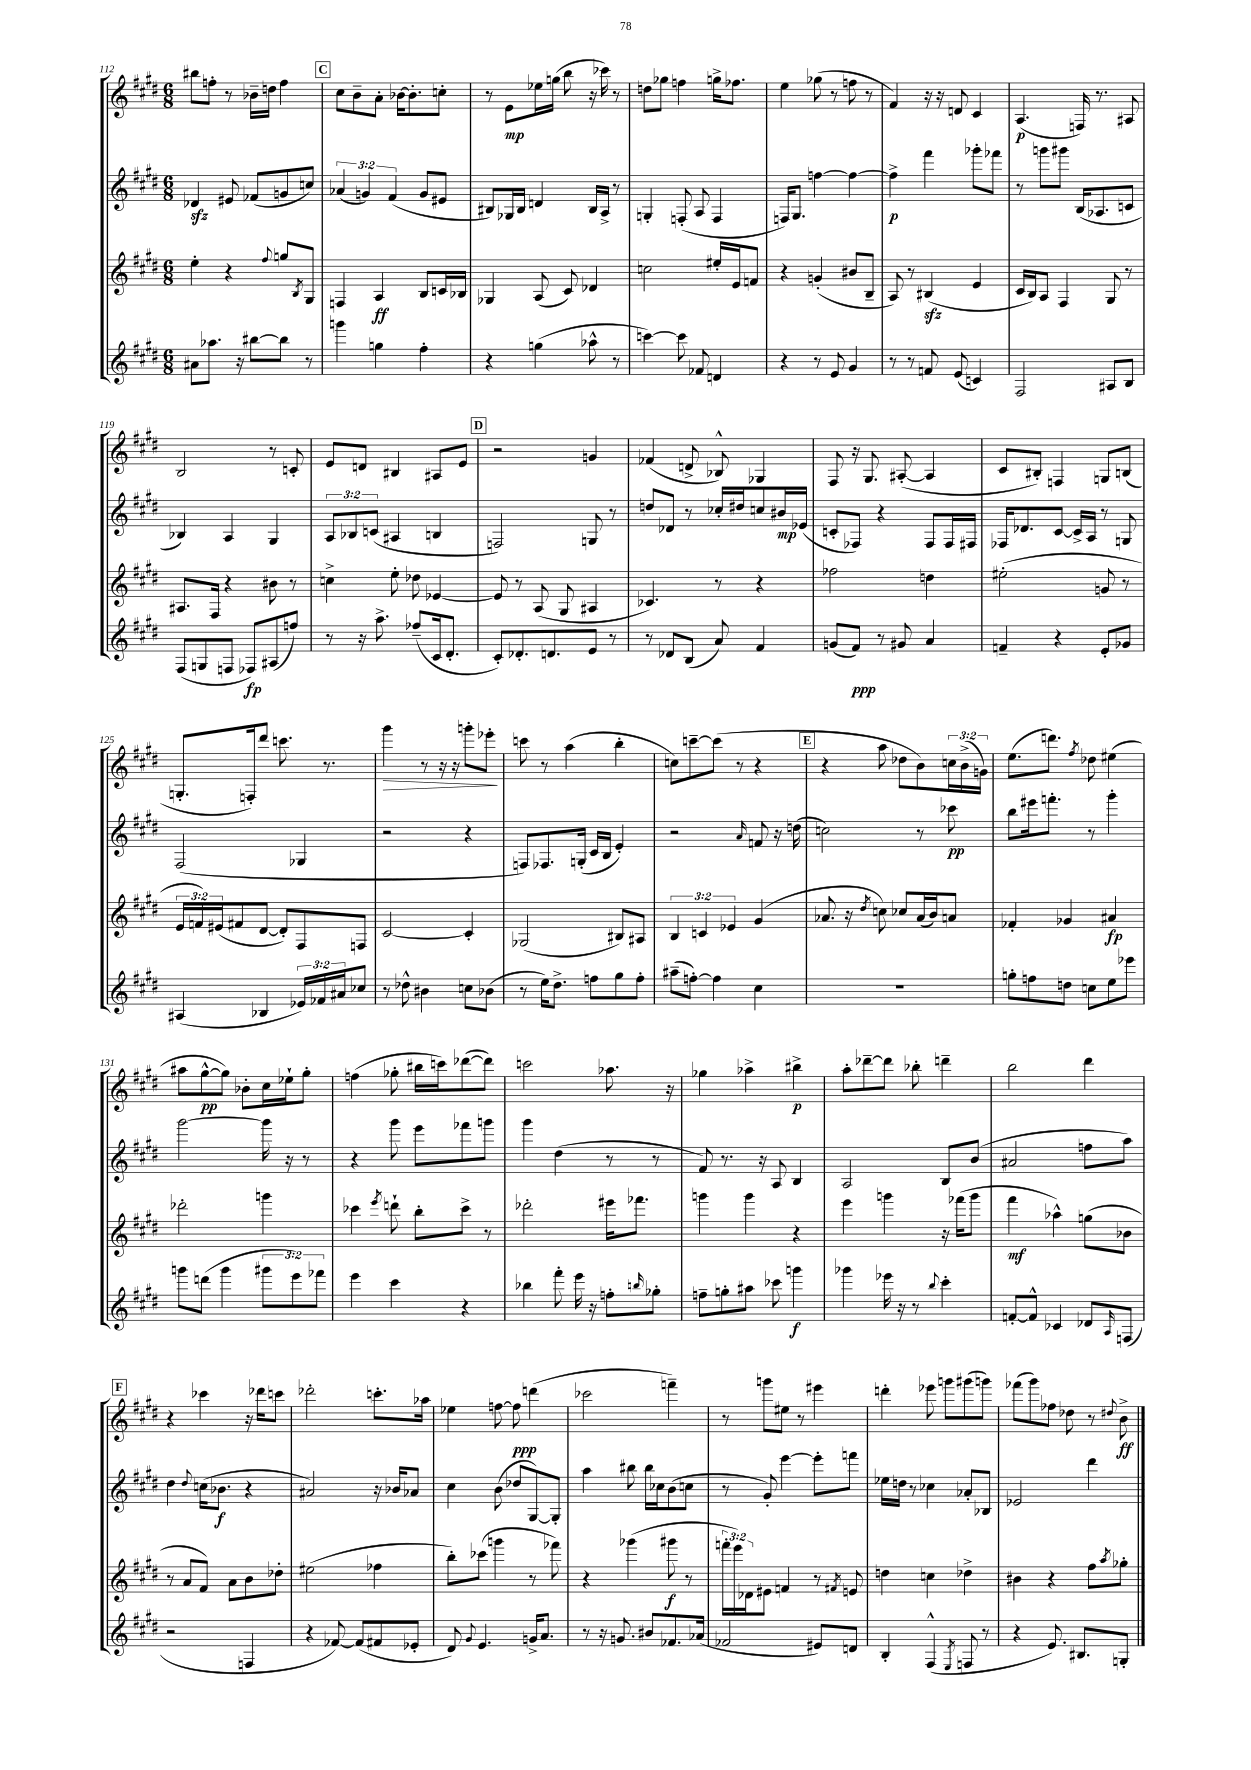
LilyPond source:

<<
\new StaffGroup <<
\new Staff = "s0" {
    \clef treble \key e \major \numericTimeSignature \time 6/8 \override Staff.TupletNumber.text = #tuplet-number::calc-fraction-text
    bis''8 f''8-. r8 bes'16-- d''16 f''4 |
    \mark \markup { \box "C" } cis''8 b'8-- a'8-. bes'16~ bes'8.-. c''8-. |
    r8 e'8\mp ees''16 g''16( b''8 r16 ces'''16) r8 |
    d''8 ges''8 f''4 g''16-> fes''8. |
    e''4 ges''8( r8 f''8 r8 |
    fis'4) r16 r16 d'8 cis'4 |
    a4.\p( f16) r8. ais8 |
    b2 r8 c'8-. |
    e'8 d'8 bis4 ais8 e'8 |
    \mark \markup { \box "D" } r2 g'4 |
    fes'4( d'8-> bes8-^) ges4 |
    fis8 r16 gis8. ais8~-.( ais4 |
    cis'8 bis8-.) f4 g8 b8( |
    g8.-. f16-.) dis'''8 c'''8. r8. |
    gis'''4\> r8 r16 r16 g'''8-. ees'''8-.\! |
    c'''8 r8 a''4( b''4-. |
    c''8) c'''8~-- c'''8( r8 r4 |
    \mark \markup { \box "E" } r4 a''8 des''8 b'8) \tuplet 3/2 { c''16 b'16->( g'16) } |
    e''8.( d'''8.) \acciaccatura { fis''8 } des''8 eis''4( |
    ais''8 gis''8~-^\pp gis''8) bes'8-. cis''16 ees''16-! gis''8-. |
    f''4( ges''8-. bis''16 c'''16) des'''8~( des'''8) |
    c'''2 aes''8. r16 |
    ges''4 aes''4-> bis''4->\p |
    a''8-. des'''8~-- des'''8 bes''8-. d'''4-- |
    b''2 dis'''4 |
    \mark \markup { \box "F" } r4 ces'''4 r16 des'''16 c'''8 |
    des'''2-. c'''8.-. aes''16 |
    ees''4 f''8~ f''8\ppp d'''4( |
    ces'''2 f'''4--) |
    r8 g'''8 eis''8 r8 eis'''4 |
    d'''4-. ees'''8 g'''8 gis'''8( g'''8) |
    fes'''8( gis'''8) fes''8 des''8 r8 \appoggiatura { dis''8 } b'8->\ff \bar "|." |
}
\new Staff = "s1" {
    \clef treble \key e \major \numericTimeSignature \time 6/8 \override Staff.TupletNumber.text = #tuplet-number::calc-fraction-text
    des'4\sfz eis'8 fes'8( g'8 c''8) |
    \mark \markup { \box "C" } \tuplet 3/2 { aes'4( g'4) fis'4( } g'8 eis'8 |
    bis8) ges16 bis16 d'4 bis16 a16-> r8 |
    g4-. f8-.( a8 f4 |
    f16) gis8. f''4~ f''4~ |
    f''4->\p fis'''4 ges'''8-. fes'''8 |
    r8 g'''8 gis'''8 b16( aes8. c'8 |
    bes4) a4 gis4 |
    \tuplet 3/2 { a8 bes8 c'8( } ais4 b4 |
    \mark \markup { \box "D" } f2) g8 r8 |
    d''8 des'8 r8 ces''16-. dis''16 c''8 bis'16\mp ees'16( |
    c'8-. fes8) r4 fes8 fes16 fis16 |
    fes16 des'8. cis'8~ cis'16-> a16 r8 g8 |
    fis2( ges4 |
    r2 r4 |
    f8) fes8. g16-.( cis'16 b16 e'4-.) |
    r2 \grace { a'16 } f'8 r16 d''16( |
    \mark \markup { \box "E" } c''2) r8 ces'''8\pp |
    b''8 eis'''16 f'''8.-. r8 gis'''4-. |
    gis'''2~ gis'''16 r16 r8 |
    r4 gis'''8 e'''8 fes'''8 g'''8 |
    gis'''4 dis''4( r8 r8 |
    fis'8) r8. r16 a8 b4 |
    a2 b8 b'8( |
    ais'2 f''8 a''8) |
    \mark \markup { \box "F" } dis''4 \appoggiatura { dis''8 } c''16( bes'8.\f r4 |
    ais'2) r16 bes'16 aes'8 |
    cis''4 b'8( des''8 gis8~) gis8-. |
    a''4 bis''8 bis''16 ces''16 b'8( c''8 |
    r8 gis'8-.) e'''4~ e'''8-. f'''8 |
    ees''16 d''16 r8 ces''4 aes'8-. bes8 |
    ees'2 dis'''4 \bar "|." |
}
\new Staff = "s2" {
    \clef treble \key e \major \numericTimeSignature \time 6/8 \override Staff.TupletNumber.text = #tuplet-number::calc-fraction-text
    e''4-. r4 \appoggiatura { fis''8 } g''8 \acciaccatura { b8 } gis8 |
    \mark \markup { \box "C" } f4 a4\ff b8 c'16 bes16 |
    ges4 a8( cis'8) des'4 |
    c''2 eis''16-. e'16 f'8 |
    r4 g'4-.( bis'8 b8-- |
    a8) r8 bis4\sfz( e'4 |
    cis'16 b16) a8 fis4 gis8 r8 |
    ais8. fis16 r4 bis'8 r8 |
    c''4-> e''8-. des''8 ees'4~ |
    \mark \markup { \box "D" } ees'8 r8 a8( gis8 ais4 |
    ces'4.) r8 r4 |
    fes''2 d''4 |
    eis''2-.( g'8 r8 |
    \tuplet 3/2 { e'16 f'16) eis'16( } fis'8 dis'8~ dis'8-.) fis8 f8 |
    cis'2~ cis'4-. |
    ges2( bis8) ais8 |
    \tuplet 3/2 { b4 c'4 ees'4 } gis'4( |
    \mark \markup { \box "E" } aes'8. r16 \acciaccatura { dis''8 } c''8) ces''8 aes'16( b'16) a'8 |
    fes'4-. ges'4 ais'4\fp |
    des'''2-. g'''4 |
    ces'''4 \acciaccatura { e'''8 } d'''8-! b''8-. ces'''8-> r8 |
    des'''2-. eis'''16 fes'''8. |
    g'''4 g'''4 r4 |
    e'''4 g'''4 r16 fes'''16( g'''8 |
    fis'''4\mf aes''4-^) g''8( bes'8 |
    \mark \markup { \box "F" } r8 a'8 fis'8) a'8 b'8 des''8-. |
    eis''2( fes''4 |
    b''8-.) ces'''8( g'''4 r8 fes'''8) |
    r4 ges'''4( gis'''8\f r8 |
    \tuplet 3/2 { f'''16-. e'''16) des'16 } eis'8 f'4 r8 \acciaccatura { fis'8 } e'8 |
    d''4 c''4 des''4-> |
    bis'4 r4 fis''8 \acciaccatura { a''8 } ges''8-. \bar "|." |
}
\new Staff = "s3" {
    \clef treble \key e \major \numericTimeSignature \time 6/8 \override Staff.TupletNumber.text = #tuplet-number::calc-fraction-text
    ais'8 aes''8. r16 bis''8~ bis''8 r8 |
    \mark \markup { \box "C" } g'''4 g''4 fis''4-. |
    r4 g''4( aes''8-^ r8 |
    c'''4~) c'''8 fes'8 d'4 |
    r4 r8 e'8 gis'4 |
    r8 r8 f'8 e'8( c'4) |
    fis2 ais8 b8 |
    fis8( g8 f8 fes8\fp) ais8( f''8) |
    r8 r16 a''8.-> fes''8--( cis'16 dis'8.-. |
    \mark \markup { \box "D" } cis'8-.) des'8.-. d'8. e'8 r8 |
    r8 des'8 b8( a'8) fis'4 |
    g'8( fis'8\ppp) r8 gis'8 a'4 |
    f'4-- r4 e'8-. ges'8 |
    ais4( bes4 \tuplet 3/2 { ees'16) fes'16 ais'16 } ces''8 |
    r8 des''8-^ bis'4 c''8 bes'8( |
    r8 e''16) dis''8.-> f''8 gis''8 f''8-. |
    ais''8--( f''8~-.) f''4 cis''4 |
    \mark \markup { \box "E" } R2. |
    g''8-. f''8 d''8 c''8 e''8 ees'''8 |
    g'''8 d'''8( g'''4 \tuplet 3/2 { gis'''8 e'''8) fes'''8 } |
    e'''4 cis'''4 r4 |
    bes''4 fis'''8-. e'''16 r16 f''8-. \grace { b''16 } ges''8-. |
    f''8-- g''8-. ais''8 ces'''8 g'''4\f |
    ges'''4 ees'''16 r16 r8 \appoggiatura { b''8 } cis'''4-. |
    f'8~-. f'8-^ ces'4 des'8 \grace { a16 } f8( |
    \mark \markup { \box "F" } r2 f4 |
    r4 fes'8~) fes'8( fis'8 ees'8-. |
    dis'8) \appoggiatura { gis'8 } e'4. g'16-> a'8. |
    r8 r16 g'8. bis'8 fes'8. aes'16( |
    fes'2 eis'8) d'8 |
    b4-. fis4-^( \acciaccatura { e8 } f8 r8 |
    r4 e'8.) bis8. g8-. \bar "|." |
}
>>
>>
\layout { \context { \Score currentBarNumber = #112 } }
